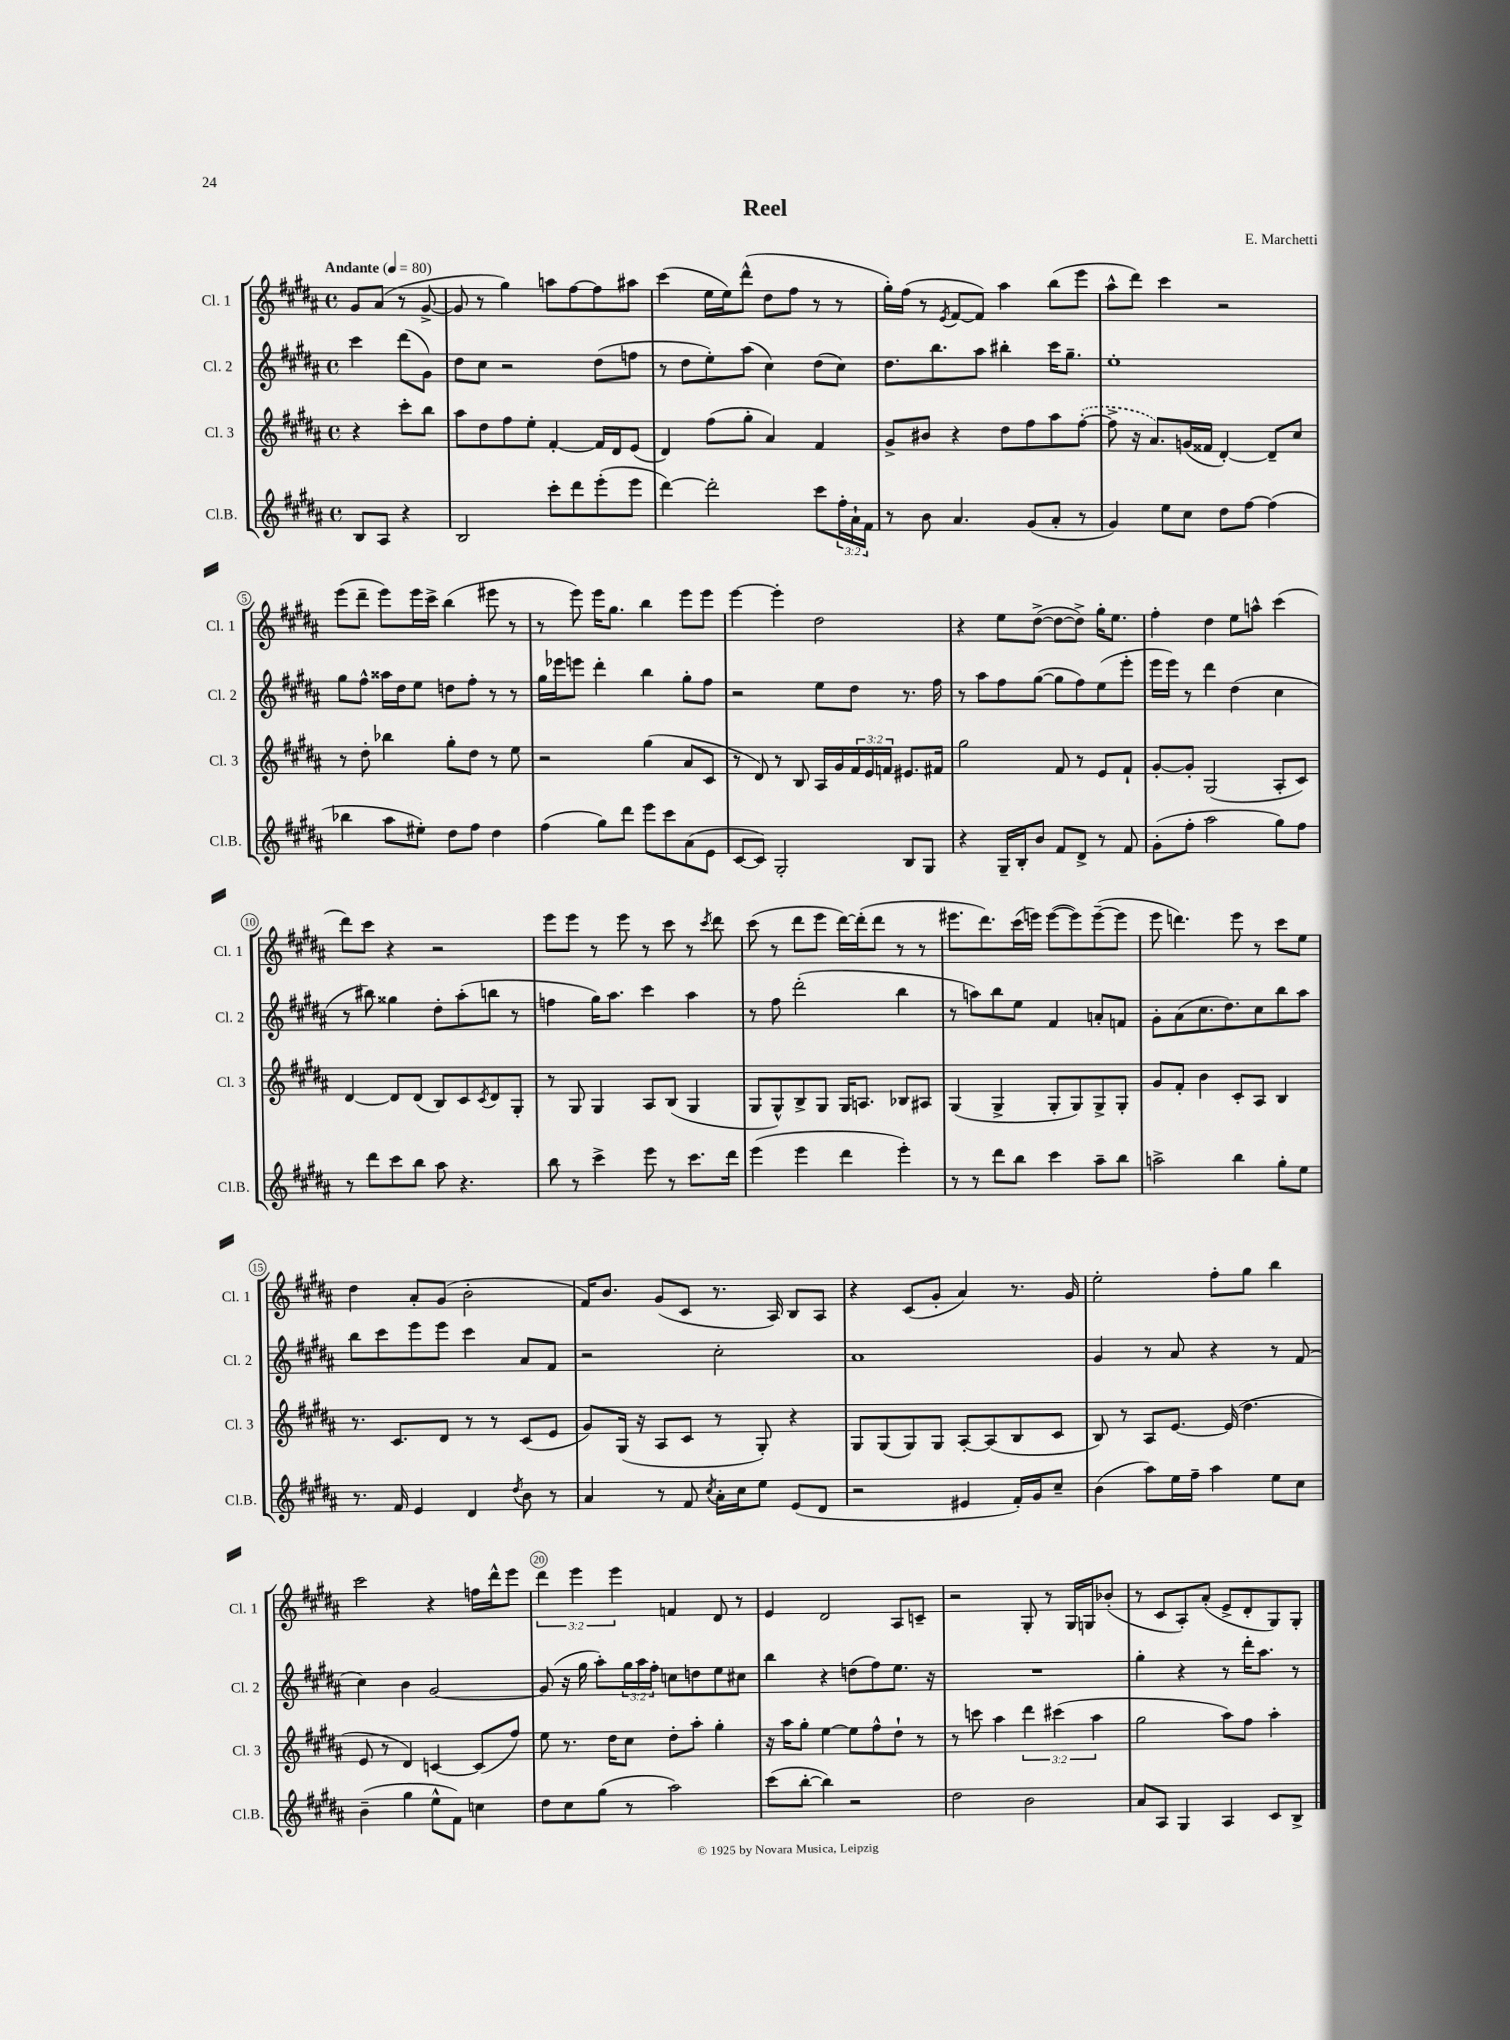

**kern	**kern	**kern	**kern
*staff4	*staff3	*staff2	*staff1
*clefG2	*clefG2	*clefG2	*clefG2
*k[f#c#g#d#a#]	*k[f#c#g#d#a#]	*k[f#c#g#d#a#]	*k[f#c#g#d#a#]
*M4/4	*M4/4	*M4/4	*M4/4
*met(c)	*met(c)	*met(c)	*met(c)
*MM80	*MM80	*MM80	*MM80
8B	4r	4ccc#	8g#
8A#	.	.	(8a#
4r	8ccc#'	(8ddd#	8r
.	8bb	8g#)	[8g#^
=	=	=	=
2B	8aa#	8dd#	8g#]
.	8dd#	8cc#	8r
.	8ff#	2r	4gg#)
.	8ee'	.	.
8ccc#'	[4f#'	.	8aa
8ddd#	.	.	[8ff#
(8eee'	16f#]	(8dd#	8ff#]
.	16d#	.	.
8eee	(8e	8ff	8aa#
=	=	=	=
[4ddd#)	4d#)	8r	(4ccc#
.	.	8dd#	.
2ddd#']	(8ff#	8ee')	16ee
.	.	.	16ee)
.	8gg#'	(8aa#	(8ddd#^^
.	4a#)	4cc#)	8dd#
.	.	.	8ff#
8ccc#	4f#	(8dd#	8r
24ff#'	.	8cc#)	8r
24a#`	.	.	.
24f#	.	.	.
=	=	=	=
8r	8g#^	8.dd#	16gg#')
.	.	.	(16ff#
8b	8b#	.	8r
.	.	8.bb	.
.	.	.	8qe
4.a#	4r	.	[8f#
.	.	8aa#	8f#])
.	8dd#	4bb#'	4aa#
(8g#	8ff#	.	.
8a#'	8aa#	16ccc#	(8bb
.	.	8.gg#~	.
8r	([8ff#'	.	8eee
=	=	=	=
4g#)	8ff#^]	1ee'	8aa#^^
.	16r	.	8ddd#)
.	8.a#)	.	.
8ee	.	.	4ccc#
8cc#	(16g	.	.
.	16f##	.	.
8dd#	[4d#')	.	2r
[8ff#	.	.	.
(4ff#]	8d#~]	.	.
.	8cc#	.	.
=	=	=	=
4bb-	8r	8gg#	(8eee
.	8dd#'	8ff#^^	8ddd#~
8aa#	4bb-	16aa##	8eee)
.	.	16dd#	.
8ee#')	.	8ee	16eee
.	.	.	16ccc#^
8dd#	8gg#'	8dd	(4bb
8ff#	8dd#	8ff#'	.
4dd#	8r	8r	8eee#
.	8ee	8r	8r
=	=	=	=
(4ff#	2r	16gg#	8r
.	.	16eee-	.
.	.	8eee	8eee)
8gg#)	.	4ddd#'	16eee
.	.	.	8.gg#
8ddd#	.	.	.
8eee	(4gg#	4bb	4bb
8ccc#	.	.	.
(8a#	8a#	8gg#'	8eee
8e	8c#	8ff#	8eee
=	=	=	=
[8c#	8r	2r	[4eee
8c#])	8d#)	.	.
2G#'	8r	.	4eee']
.	8B	.	.
.	16A#	8ee	2dd#
.	16g#	.	.
.	24f#	8dd#	.
.	24e	.	.
.	24f	.	.
8B	8.e#	8.r	.
8G#	.	.	.
.	16f#	16ff#	.
=	=	=	=
4r	2gg#	8r	4r
.	.	8aa#	.
16G#~	.	8ff#	8ee
16B'	.	.	.
8b	.	([8gg#	([8dd#^
8f#	8f#	8gg#]	8dd#_
8d#^	8r	8ff#)	8dd#^])
8r	8e	(8ee	16gg#'
.	.	.	8.ee
8f#	8f#`	8eee'	.
=	=	=	=
(8g#'	[8g#'	16eee	4ff#'
.	.	16eee)	.
8ff#'	8g#']	8r	.
2aa#	(2G#	4ddd#	4dd#
.	.	(4dd#	8ee
.	.	.	8aa^^
8gg#)	8A#'	4cc#	(4ccc#
8ff#	8c#)	.	.
=	=	=	=
8r	[4d#	8r	8ddd#)
8ddd#	.	8bb#)	8ccc#
8ccc#	8d#]	4gg##	4r
8bb	(8d#	.	.
8aa#	8B)	8dd#'	2r
4.r	8c#	(8aa#'	.
.	8qc#	.	.
.	8d#	8bb	.
.	8G#'	8r	.
=	=	=	=
8bb	8r	4ff	8eee
8r	8G#	.	8eee
4ccc#^	4G#	16gg#)	8r
.	.	8.aa#	.
.	.	.	8eee
8eee	8A#	4ccc#	8r
8r	(8B	.	8ccc#
8.ccc#	4G#	4aa#	8r
.	.	.	8qccc#
.	.	.	8ddd#
16ddd#	.	.	.
=	=	=	=
(4eee	8G#	8r	(8ccc#
.	8G#^^)	8ff#	8r
4eee	8B^	(2ddd#'	8ddd#
.	8G#	.	8eee
4ddd#	16G#	.	[16ddd#)
.	8.A	.	(16ddd#']
.	.	.	8ddd#
4eee')	8B-	4bb	8r
.	8A#	.	8r
=	=	=	=
8r	(4G#	8r	8.eee#
8r	.	8aa)	.
.	.	.	8.ddd#)
8ddd#	4G#^	8bb	.
8bb	.	8ee	(16ccc#
.	.	.	16eee)
4ccc#	8G#'	4f#	([8eee
.	8G#)	.	8eee])
8aa#~	8G#^	8a'	([8eee~
8bb	8G#'	8f	8eee]
=	=	=	=
2aa^	8g#	8g#'	8eee
.	8f#'	(8a#	4.ddd)
.	4b	8.cc#	.
.	.	8.dd#)	.
4bb	8c#'	.	8eee
.	8A#	8cc#	8r
8gg#'	4B	8bb	8ccc#
8ee	.	8aa#	8ee
=	=	=	=
8.r	8.r	8bb	4dd#
.	.	8ccc#	.
16f#	8.c#	.	.
4e	.	8eee	8a#'
.	8d#	8eee	(8g#
4d#	8r	4ccc#	2b'
.	8r	.	.
8qdd#	.	.	.
8b	(8c#	8a#	.
8r	8e	8f#	.
=	=	=	=
4a#	8g#)	2r	16f#)
.	.	.	8.b
.	(16G#	.	.
.	16r	.	.
8r	8A#	.	(8g#
8f#	8c#	.	8c#
8qcc#	.	.	.
16a#'	8r	2cc#'	8.r
16cc#	.	.	.
8ee	8G#')	.	.
.	.	.	16A#)
(8e	4r	.	8B
8d#	.	.	8A#
=	=	=	=
2r	8G#	1a#	4r
.	(8G#	.	.
.	8G#)	.	(8c#
.	8G#	.	8g#'
4e#	[8A#'	.	4a#)
.	(8A#]	.	.
16f#')	8B	.	8.r
16g#	.	.	.
8cc#~	8c#	.	.
.	.	.	16g#
=	=	=	=
(4b	8B)	4g#	2ee'
.	8r	.	.
8aa#)	8A#	8r	.
16ee	[8.e	8a#	.
16ff#~	.	.	.
4aa#	.	4r	8ff#'
.	(16e]	.	.
.	4.dd#	.	8gg#
8ee	.	8r	4bb
8cc#	.	(8f#	.
=	=	=	=
(4b~	8e	4cc#)	2ccc#
.	8r	.	.
4gg#	4d#)	4b	.
8ee^^	[4c	[2g#	4r
8f#)	.	.	.
4cc	(8c]	.	16ff
.	.	.	16ddd#^^
.	8ff#)	.	8eee
=	=	=	=
8dd#	8ee	(8g#]	6ddd#
8cc#	8.r	16r	.
.	.	.	6eee
.	.	16gg#	.
(8gg#	.	8aa#')	.
.	16dd#	.	.
.	.	.	6eee
8r	8cc#	24gg#	.
.	.	24aa#	.
.	.	24ff#'	.
2aa#)	8dd#'	8cc	4f
.	8aa#'	8dd	.
.	4gg#'	8ee	8d#
.	.	8cc#	8r
=	=	=	=
(8ccc#	16r	4bb	4e
.	16aa#	.	.
[8bb'	8gg#'	.	.
4bb])	[4ee	4r	2d#
2r	8ee]	(8dd	.
.	8ff#^^	8ff#)	.
.	8dd#`	8.ee	8A#
.	8r	.	8c~
.	.	16r	.
=	=	=	=
2dd#	8r	1r	2r
.	8ccc	.	.
.	4aa#	.	.
2b	6ddd#	.	8G#'
.	.	.	8r
.	(6ccc#	.	.
.	.	.	16G#
.	.	.	16G
.	6aa#	.	.
.	.	.	(8b-'
=	=	=	=
8a#	2gg#	4gg#'	8r
8A#	.	.	8c#
4G#	.	4r	8A#')
.	.	.	(8a#'
4A#	8aa#)	8r	8e^
.	8ff#	16ddd#'	8d#'
.	.	8.aa#	.
8c#	4aa#'	.	8G#)
8B^	.	8r	8G#'
==	==	==	==
*-	*-	*-	*-
